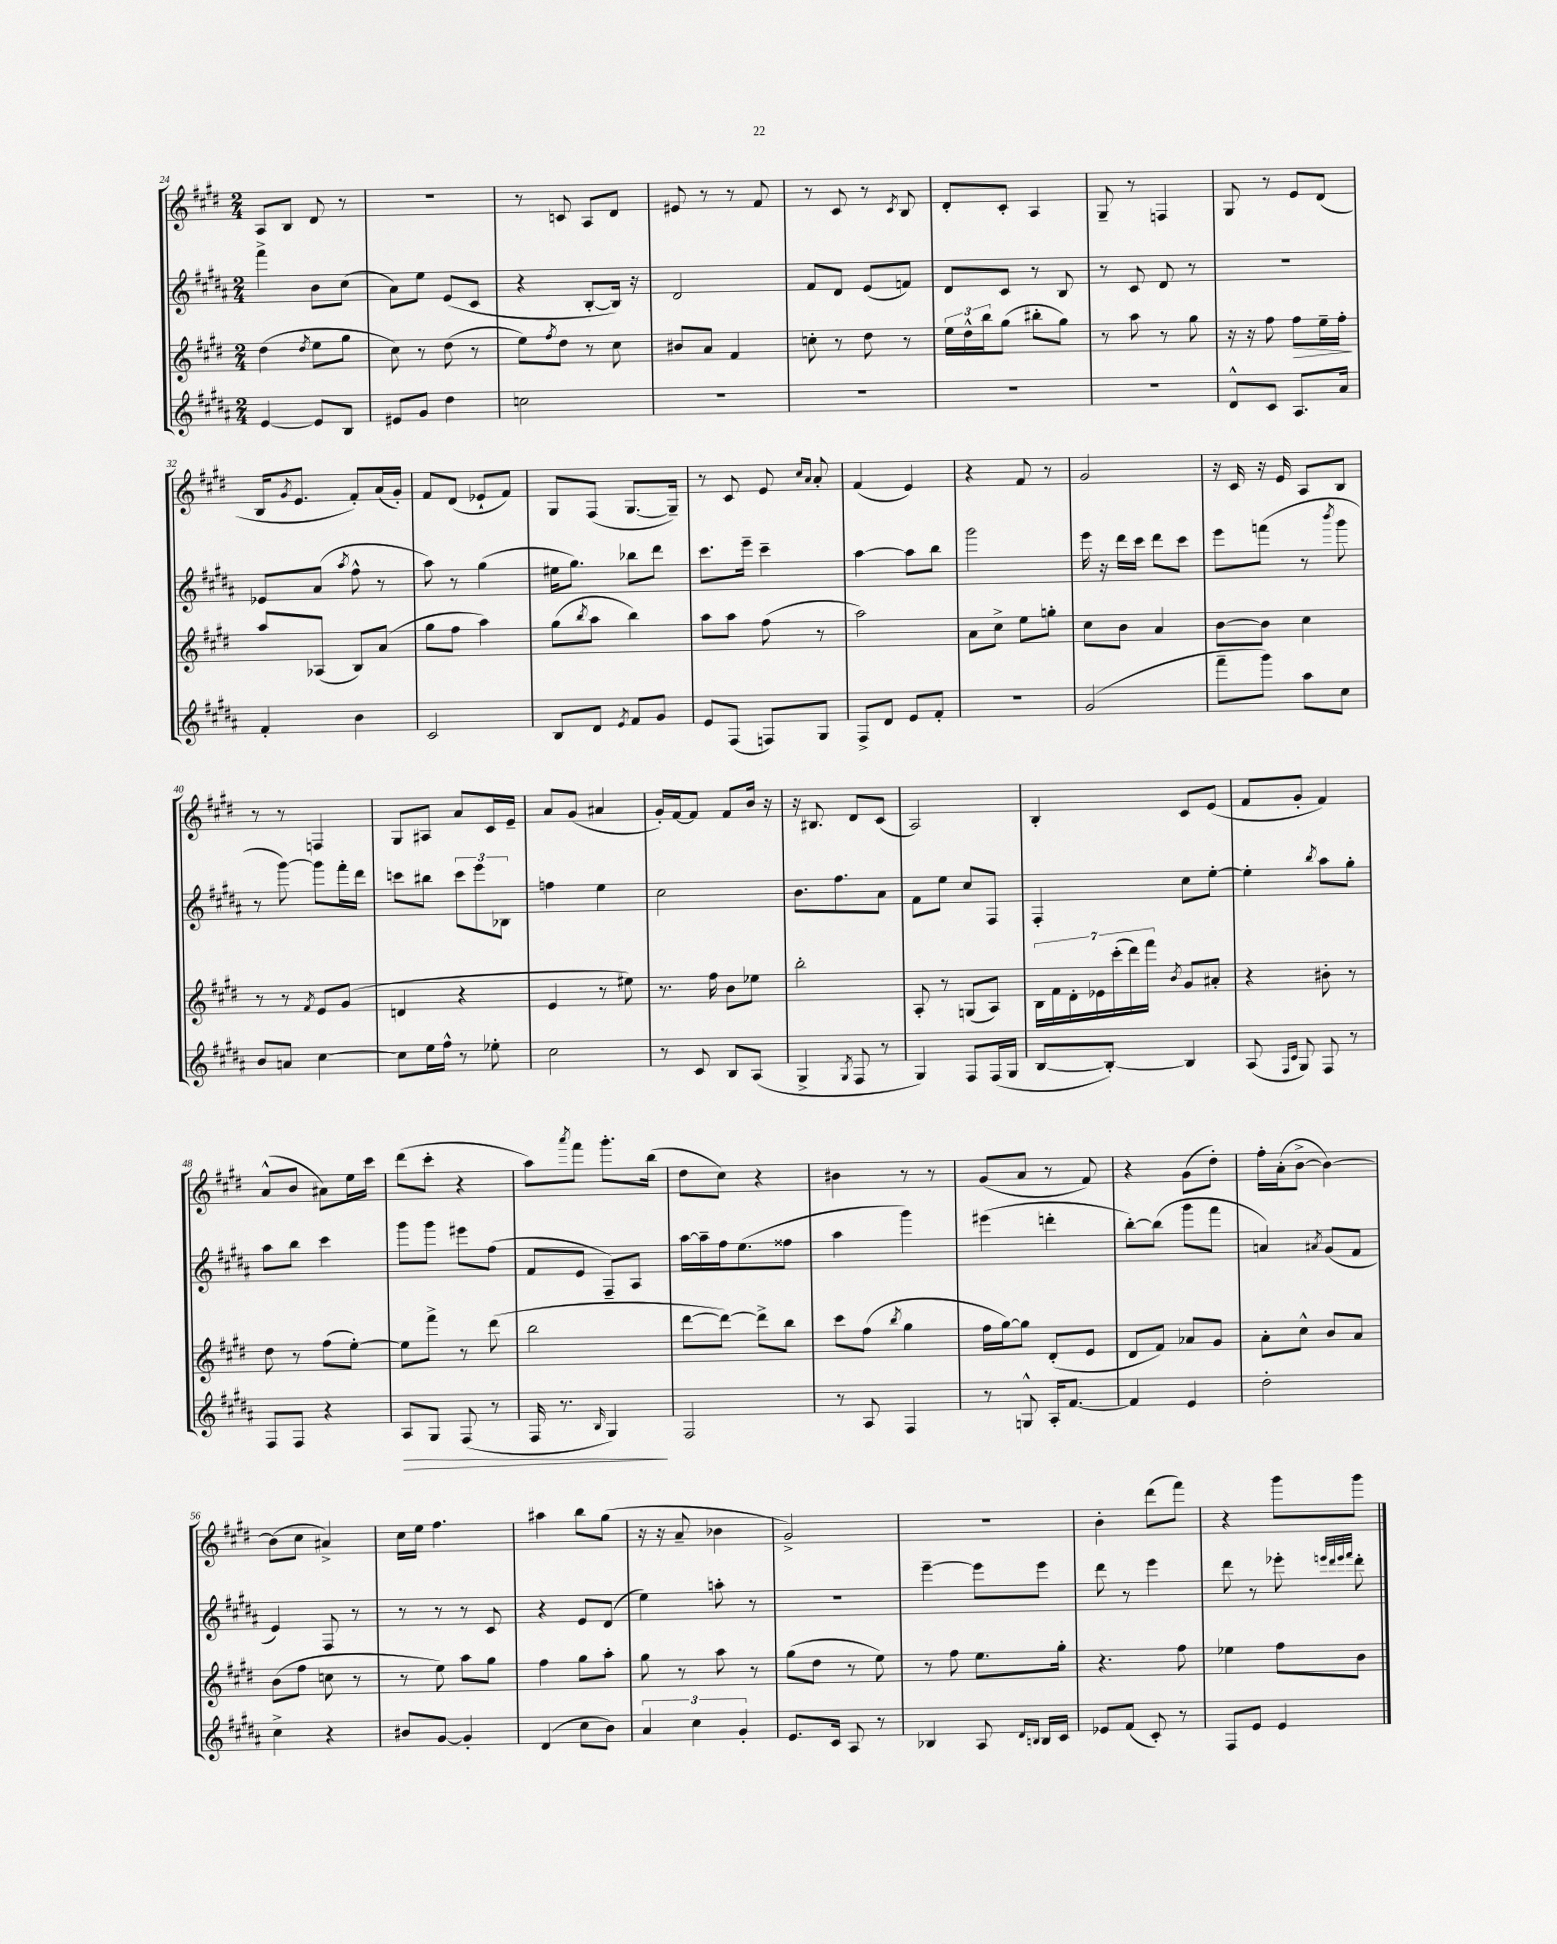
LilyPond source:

<<
\new StaffGroup <<
\new Staff = "s0" {
    \clef treble \key e \major \numericTimeSignature \time 2/4
    a8 b8 dis'8 r8 |
    r2 |
    r8 c'8 a8 dis'8 |
    eis'8 r8 r8 fis'8 |
    r8 cis'8 r8 \acciaccatura { cis'8 } b8 |
    dis'8-. cis'8-. a4 |
    gis8-- r8 f4 |
    gis8 r8 e'8 dis'8( |
    b16 \acciaccatura { gis'8 } e'8. fis'8-.) a'16( gis'16-.) |
    fis'8 dis'8( ees'8-! fis'8) |
    gis8 fis8( gis8.~ gis16--) |
    r8 cis'8 e'8 \grace { cis''16 a'16 } a'8-. |
    fis'4( e'4) |
    r4 fis'8 r8 |
    gis'2 |
    r16 cis'16 r16 e'16 a8 b8 |
    r8 r8 f4 |
    gis8 ais8 a'8 cis'16 e'16-- |
    a'8 gis'8( ais'4 |
    gis'16-.) fis'16~ fis'8 fis'8 b'16 r16 |
    r16 bis8. dis'8 cis'8( |
    a2) |
    b4-. cis'8 e'8( |
    fis'8 gis'8-. fis'4) |
    a'8-^( b'8 ais'8) e''16 cis'''16 |
    dis'''8( cis'''8-. r4 |
    a''8) \acciaccatura { a'''8 } fis'''8 gis'''8.-. b''16( |
    dis''8 cis''8) r4 |
    bis'4 r8 r8 |
    gis'8( a'8 r8 fis'8) |
    r4 gis'8( dis''8-.) |
    fis''16-. a'16-.( b'8~-> b'4~) |
    b'8( cis''8 ais'4->) |
    cis''16 e''16 fis''4. |
    ais''4 b''8 gis''8( |
    r16 r16 a'8-- bes'4 |
    gis'2->) |
    r2 |
    b'4-. dis'''8( fis'''8) |
    r4 gis'''8 gis'''8 \bar "|." |
}
\new Staff = "s1" {
    \clef treble \key b \major \numericTimeSignature \time 2/4
    fis'''4-> b'8 cis''8( |
    ais'8) e''8 e'8( cis'8 |
    r4 b8~-. b16) r16 |
    dis'2 |
    fis'8 dis'8 e'8( f'8) |
    dis'8 cis'8 r8 b8 |
    r8 cis'8 dis'8 r8 |
    r2 |
    ees'8 ais'8( \acciaccatura { ais''8 } fis''8-^ r8 |
    ais''8) r8 gis''4( |
    eis''16 gis''8.) bes''8 dis'''8 |
    cis'''8. e'''16-- cis'''4-- |
    ais''4~ ais''8 b''8 |
    gis'''2 |
    e'''16 r16 dis'''16 cis'''16 dis'''8 cis'''8 |
    e'''8 f'''8( r8 \acciaccatura { b'''8 } gis'''8 |
    r8 gis'''8~) gis'''8 fis'''16-. dis'''16 |
    c'''8 bis''8 \tuplet 3/2 { c'''8 e'''8 bes8 } |
    f''4 e''4 |
    cis''2 |
    b'8. fis''8. ais'8 |
    fis'8 e''8 cis''8 fis8 |
    fis4-. cis''8 e''8~-. |
    e''4-. \acciaccatura { b''8 } ais''8 gis''8-. |
    ais''8 b''8 cis'''4 |
    gis'''8 gis'''8 eis'''8 fis''8( |
    fis'8 e'8 fis8--) ais8 |
    ais''16~ ais''16-- fis''16 e''8.( fisis''8 |
    ais''4 gis'''4) |
    eis'''4( d'''4-. |
    b''8~-.) b''8( gis'''8 fis'''8 |
    a'4) \acciaccatura { ais'8 } gis'8( fis'8 |
    e'4) fis8 r8 |
    r8 r8 r8 cis'8 |
    r4 e'8 dis'8( |
    e''4) a''8-. r8 |
    R2 |
    e'''4~-- e'''8 e'''8 |
    dis'''8 r8 e'''4 |
    dis'''8 r8 ees'''8-. \grace { e'''32 dis'''32 e'''32 fis'''32 } dis'''8-. \bar "|." |
}
\new Staff = "s2" {
    \clef treble \key e \major \numericTimeSignature \time 2/4
    dis''4( \acciaccatura { dis''8 } e''8 gis''8 |
    cis''8) r8 dis''8( r8 |
    e''8) \acciaccatura { fis''8 } dis''8 r8 cis''8 |
    bis'8 a'8 fis'4 |
    c''8-. r8 dis''8 r8 |
    \tuplet 3/2 { e''16 dis''16-^ b''16 } gis''8( bis''8-. gis''8) |
    r8 a''8 r8 gis''8 |
    r16 r16 fis''8 fis''8\> e''16-- fis''16-.\! |
    a''8 aes8( b8) a'8( |
    gis''8 fis''8 a''4) |
    gis''8( \acciaccatura { b''8 } a''8 b''4) |
    a''8 a''8 fis''8( r8 |
    a''2) |
    a'8 cis''8-> e''8 g''8-. |
    cis''8 b'8 a'4 |
    b'8~ b'8 cis''4 |
    r8 r8 \acciaccatura { fis'8 } e'8 gis'8( |
    d'4 r4 |
    e'4 r8 eis''8) |
    r8. fis''16 b'8 ees''8 |
    b''2-. |
    a8-. r8 g8( a8) |
    \tuplet 7/4 { b16 fis'16 dis'16-. ees'16 cis'''16-.( dis'''16) fis'''16 } \acciaccatura { b'8 } gis'8 ais'8-. |
    r4 bis'8-. r8 |
    dis''8 r8 fis''8( e''8~-.) |
    e''8 fis'''8-> r8 dis'''8( |
    b''2 |
    dis'''8~ dis'''8~) dis'''8-> b''8 |
    cis'''8 fis''8( \acciaccatura { b''8 } gis''4 |
    fis''16 gis''16~) gis''8 dis'8-.( e'8 |
    dis'8 fis'8) aes'8 gis'8 |
    a'8-. cis''8-^ b'8 a'8 |
    b'8( fis''8 c''8 r8 |
    r8 e''8) a''8 gis''8 |
    fis''4 gis''8 a''8-. |
    gis''8 r8 a''8 r8 |
    gis''8( dis''8 r8 e''8) |
    r8 fis''8 e''8. gis''16-. |
    r4. fis''8 |
    ees''4 fis''8 b'8 \bar "|." |
}
\new Staff = "s3" {
    \clef treble \key b \major \numericTimeSignature \time 2/4
    e'4~ e'8 b8 |
    eis'8 gis'8 dis''4 |
    c''2 |
    R2 |
    R2 |
    R2 |
    R2 |
    dis'8-^ cis'8 ais8. ais'16 |
    fis'4-. b'4 |
    cis'2 |
    b8 dis'8 \acciaccatura { e'8 } fis'8 gis'8 |
    e'8 fis8( f8) gis8 |
    fis8-> dis'8 e'8 fis'8-. |
    r2 |
    gis'2( |
    fis'''8-- gis'''8) ais''8 cis''8 |
    b'8 a'8 cis''4~ |
    cis''8 e''16 fis''16-^ r8 ees''8-. |
    cis''2 |
    r8 cis'8 b8 ais8( |
    gis4-> \acciaccatura { gis8 } fis8 r8 |
    gis4) fis8 fis16( gis16 |
    b8~ b8~-.) b4 |
    ais8( \grace { fis16 cis'16 } gis8) fis8 r8 |
    fis8 fis8 r4 |
    ais8\> gis8 fis8( r8 |
    fis16 r8. \grace { b16 } gis4\!) |
    fis2 |
    r8 ais8 fis4 |
    r8 g8-^ ais16-. fis'8.~ |
    fis'4 e'4 |
    dis''2-. |
    cis''4-> r4 |
    bis'8 gis'8~ gis'4-. |
    dis'4( cis''8 b'8) |
    \tuplet 3/2 { ais'4 cis''4 gis'4-. } |
    e'8. cis'16 ais8 r8 |
    bes4 ais8 \grace { dis'16 b16 } b16 cis'16 |
    ees'8 fis'8( cis'8-.) r8 |
    fis8 e'8 e'4 \bar "|." |
}
>>
>>
\layout { \context { \Score currentBarNumber = #24 } }
